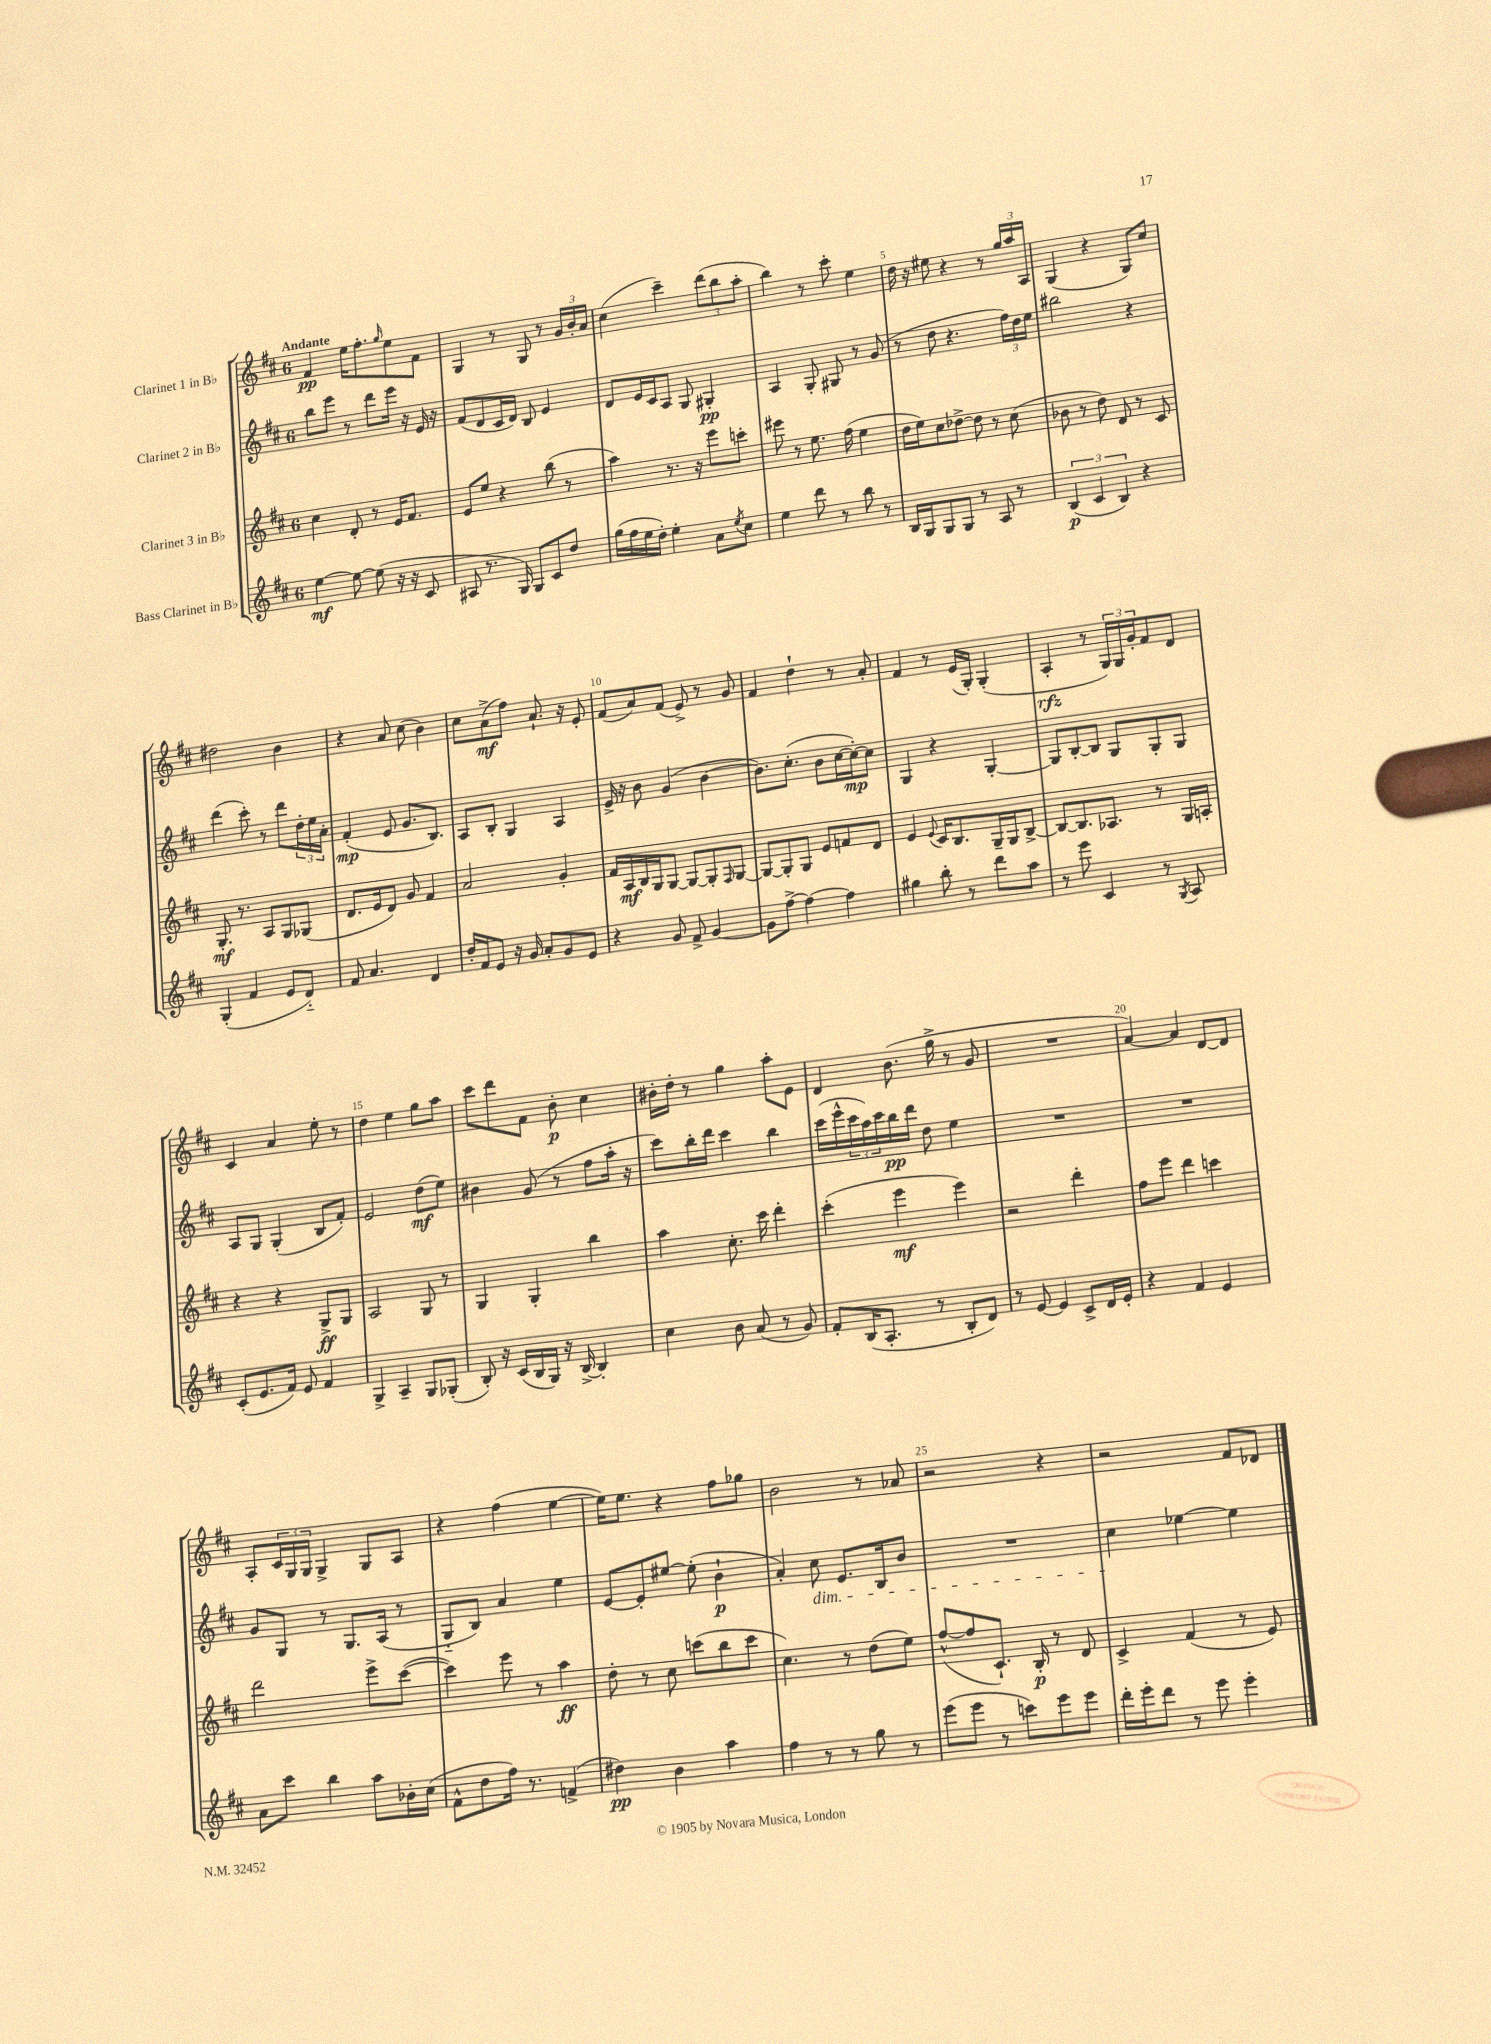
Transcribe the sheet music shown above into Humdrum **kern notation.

**kern	**kern	**kern	**kern
*staff4	*staff3	*staff2	*staff1
*clefG2	*clefG2	*clefG2	*clefG2
*k[f#c#]	*k[f#c#]	*k[f#c#]	*k[f#c#]
*M6/8	*M6/8	*M6/8	*M6/8
[4ee	4cc#	8bb	4f#
.	.	8eee	.
8ee_	8d'	8r	16ee
.	.	.	8.ff#'
(8ee]	8r	8ddd	.
.	.	.	16qqgg
16r	16e	16eee	8ee
16r	8.f#	16r	.
8c#	.	16e	8f#
.	.	16r	.
=	=	=	=
8A#	8e	(8f#	4G
8.r	8ee	8d	.
.	4r	16c#	8r
16G)	.	16d)	.
8G	.	8B	8G
8c#	(8bb	4e	8r
8dd	8r	.	24g
.	.	.	24b'
.	.	.	24a
=	=	=	=
(16gg	4aa)	8d	(4cc#
16ff#	.	.	.
16ee	.	16e	.
16dd')	.	16c#	.
4ee'	8.r	8A	4ccc#~)
.	.	8G	.
.	16r	.	.
8a	8eee	4G#'	(12ddd
.	.	.	12bb
8qee	.	.	.
8cc#	8ccc'	.	.
.	.	.	12aa'
=	=	=	=
4ee	8eee#	4A	4bb)
.	8r	.	.
8ddd	8.ee	8G'	8r
8r	.	8G#	8ccc#'
.	(16ff#	.	.
8bb	4ee	8r	4ee
8r	.	(8g	.
=	=	=	=
16B	16dd	8r	16dd
16G	16ee)	.	16r
8G	8cc#	8dd	8ee#
8G	[8dd-^	4.r	4r
8r	8dd-]	.	.
8A	8r	.	8r
8r	(8cc#	24ff#)	24gg
.	.	24dd	24aa
.	.	24ee	24A
=	=	=	=
(6B	8b-	2bb#	(4G
.	8r	.	.
6c#	.	.	.
.	8dd)	.	4r
6B)	.	.	.
.	8d	.	.
4r	8r	4r	8G)
.	8c#	.	8cc#
=	=	=	=
(4G'	8.G'	(4ddd	2dd#
.	8.r	.	.
4f#	.	8ccc#')	.
.	8A	8r	.
8e	8G	8ddd	4b
8d'~)	(8G-	24dd'	.
.	.	24ee	.
.	.	24a'	.
=	=	=	=
8f#	8.d	(4f#'	4r
4.a	.	.	.
.	16e	.	.
.	8d)	8e	8a
.	8g	8.g	(8cc#
4d	4f#	.	4b)
.	.	8.B)	.
=	=	=	=
16dd'	2a	8A	8cc#
16f#	.	.	.
8e	.	8B'	(8a^
16r	.	4G	8ff#)
16g	.	.	.
8a'	.	.	8.a`
8g	4g'	4A	.
.	.	.	16r
8e	.	.	8e'
=	=	=	=
4r	16f#	16e^	(8f#
.	16A	16r	.
.	16B	8b	8a)
.	16G	.	.
8g	[8G	(4g	(8f#
8f#^	8G_	.	8e^)
[4g	8G']	[4b	8r
.	16qqF#	.	.
.	[8G	.	8g
=	=	=	=
8g]	8G_	8.b])	4f#
[8ff#^	8G']	.	.
.	.	(8.cc#'	.
4ff#_	8G	.	4dd`
.	8e	8b	.
4ff#]	8f	[16cc#	8r
.	.	16cc#'_)	.
.	8d	8cc#]	8a'
=	=	=	=
4gg#	4e	4G	4f#
.	8qqe	.	.
8bb'	16c#	4r	8r
.	8.B	.	.
8r	.	.	(16e
.	.	.	16G')
8ddd	16G~	[4G'	(4G'
.	16G	.	.
8aa	[8B^	.	.
=	=	=	=
8r	8B_	8G]	4A'
8eee	8.B]	[8B'	.
4c#	.	8B]	8r
.	8.A-	.	.
.	.	8G	24G)
.	.	.	24G
.	.	.	24g'
8r	8r	8G'	8f#
8qG	.	.	.
8A	16G	8G	8d
.	16A'	.	.
=	=	=	=
(8c#'	4r	8A	4c#
8.e	.	8G	.
.	4r	(4G'	4a
16f#)	.	.	.
8e	.	.	.
4f#	8G^	8B	8ee'
.	8G	8f#')	8r
=	=	=	=
4G^	2A	2e	4dd
4A~	.	.	4ee
8G	8G	(8dd	8gg
(8G-'	8r	8ee)	8aa
=	=	=	=
8B')	4G	4b#	8ccc#
16r	.	.	8ddd
(16c#	.	.	.
16B	4G'	(8g	8f#
16G)	.	.	.
16r	.	8r	8b'
[16B^	.	.	.
4B']	4bb	8ff#	4cc#
.	.	16aa'	.
.	.	16r	.
=	=	=	=
4cc#	4aa	8ccc#)	16b#'
.	.	.	16dd'
.	.	16bb'	8r
.	.	16ddd	.
8b	8.cc#'	4ccc#	4gg
(8a	.	.	.
.	16ccc#	.	.
8r	4ddd'	4bb	8aa'
8g)	.	.	8e
=	=	=	=
8f#'	(4ccc#'	(16ccc#	4d
.	.	16eee^^	.
(16B	.	24ccc#	.
.	.	24aa)	.
8.A'	.	.	.
.	.	24ccc#	.
.	4eee	16bb	(8.b
.	.	16ddd	.
8r	.	8dd	.
.	.	.	16gg^
8B'	4eee)	4ee	8r
8d)	.	.	8g
=	=	=	=
8r	2r	2.r	2.r
[8e	.	.	.
4e]	.	.	.
8c#^	4ddd'	.	.
16d	.	.	.
16e'	.	.	.
=	=	=	=
4r	8ff#	2.r	[4a)
.	8eee	.	.
4f#	4ddd	.	4a]
4e	4ccc	.	[8d
.	.	.	8d]
=	=	=	=
8a	2ddd	8g	8A'
8ccc#	.	8G	24c#
.	.	.	24G
.	.	.	24G
4bb	.	8r	4G^
.	.	8.G	.
8aa	8eee^	.	8G
.	.	(16A	.
16b-'	([8ccc#	8r	8A
(16cc#	.	.	.
=	=	=	=
8f#^^	4ccc#])	8G'~	4r
8dd	.	8B)	.
16ff#)	8eee	4a	(4ff#
8.r	.	.	.
.	8r	.	.
(4f^	4aa	4ee	[4ee
=	=	=	=
4dd#)	8dd'	[8e	16ee])
.	.	.	8.ee
.	8r	8e']	.
4b	8cc#	[8ee#	4r
.	(8ccc	(8ee#']	.
4aa	8bb	4b`	8ff#
.	8ccc	.	8gg-
=	=	=	=
4ff#	4.cc#)	4a')	2b
8r	.	8cc#	.
8r	8r	8.e	.
8gg	(8dd	.	8r
.	.	16B	.
8r	8ee)	8b	8a-
=	=	=	=
(8eee	([8ff#^^	2.r	2r
8eee	8ff#]	.	.
8r	8.c#`)	.	.
8ccc)	.	.	.
.	16B'	.	.
8eee	8r	.	4r
8eee	8d	.	.
=	=	=	=
16ddd'	4c#^	4cc#	2r
16eee'	.	.	.
8ddd	.	.	.
8r	(4f#	[4ee-	.
8eee	.	.	.
4eee'	8r	4ee-]	8f#
.	8e)	.	8d-
==	==	==	==
*-	*-	*-	*-
